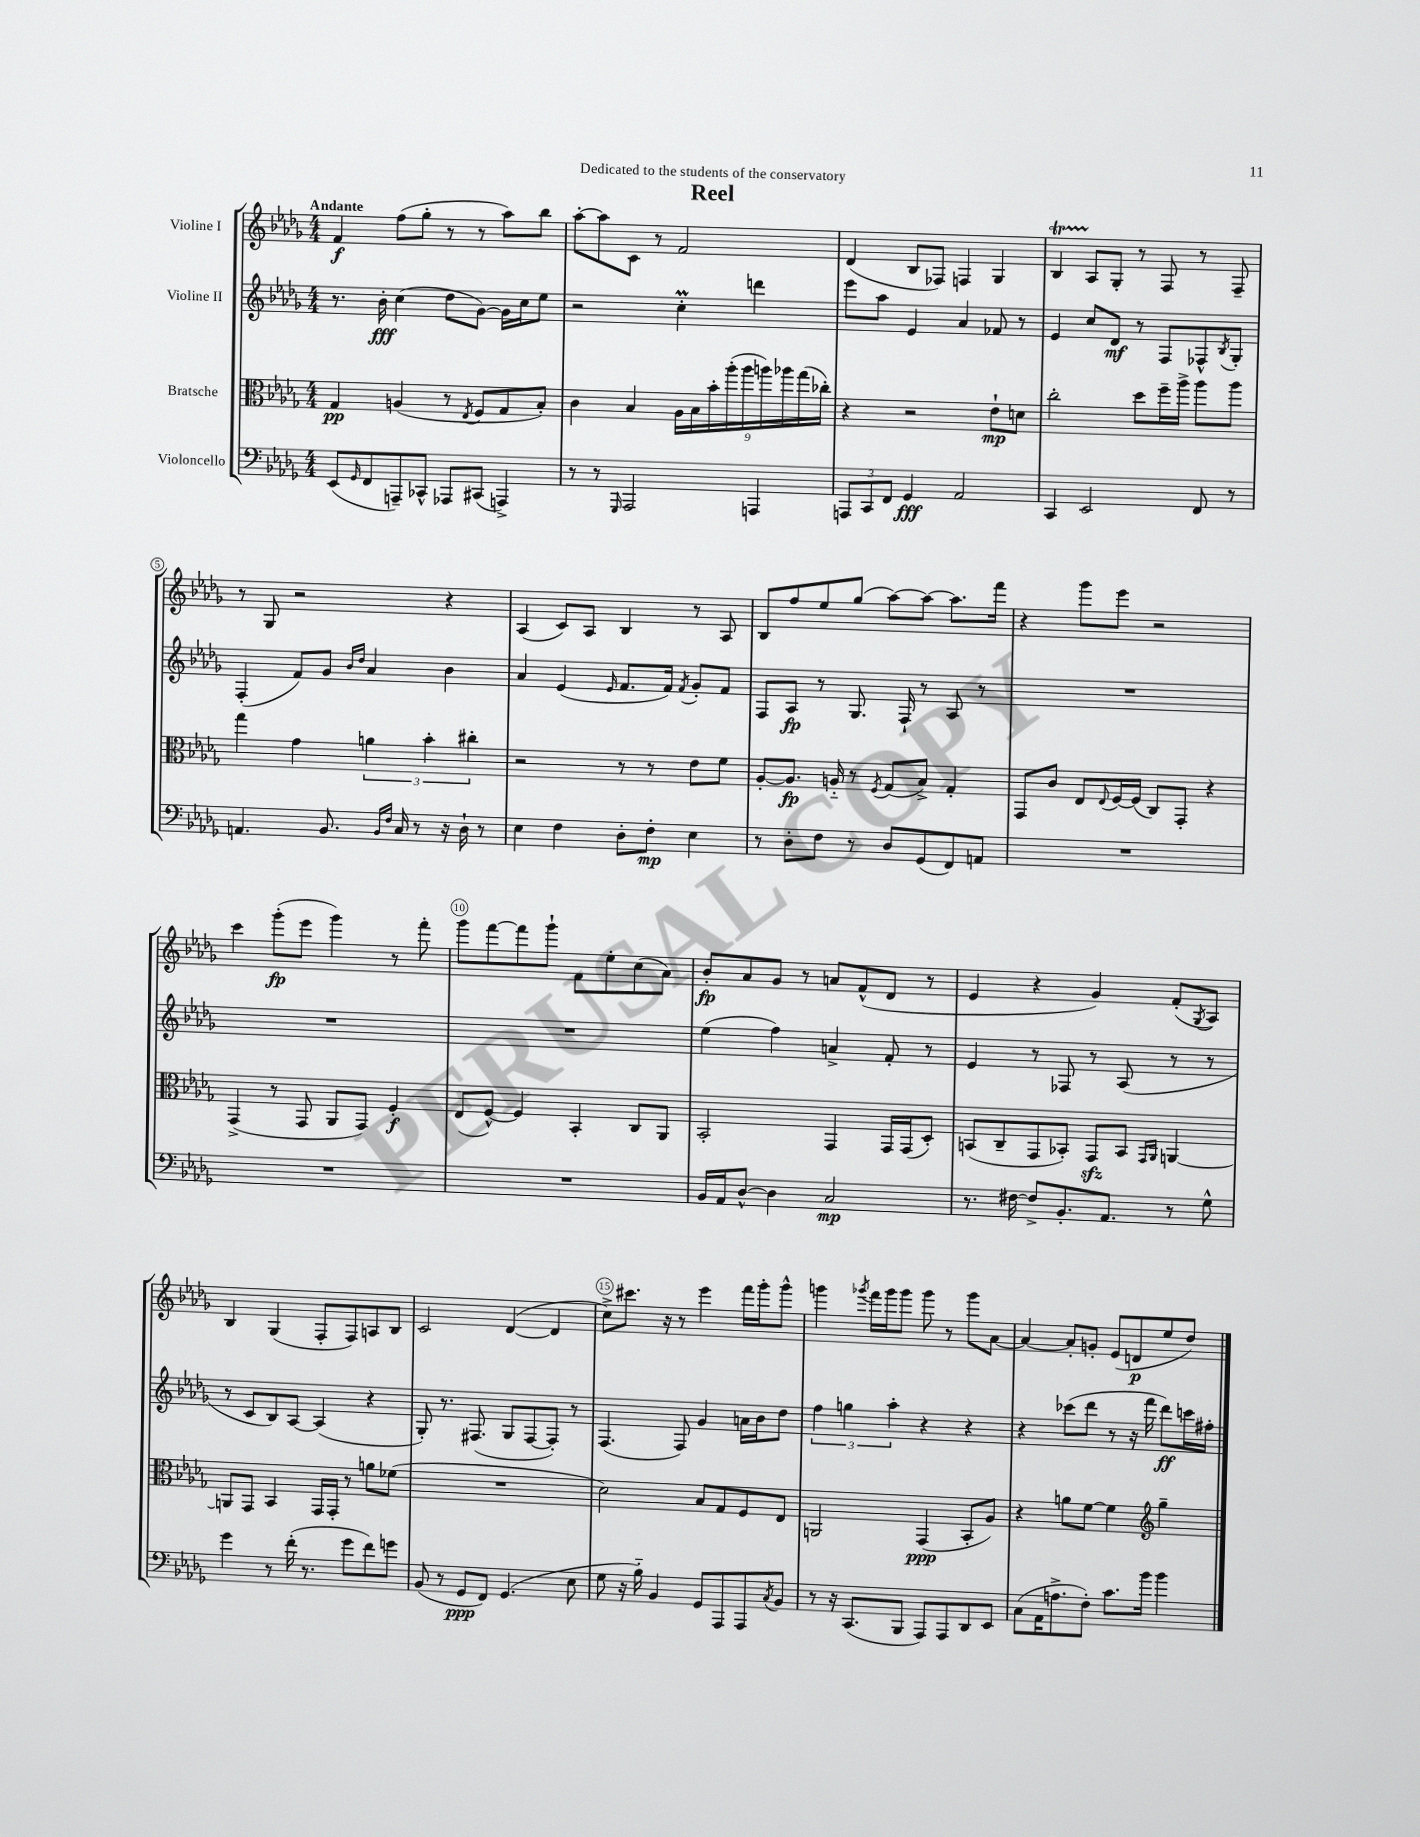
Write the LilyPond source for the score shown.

\header { title = "Reel" dedication = "Dedicated to the students of the conservatory" }
<<
\new StaffGroup <<
\new Staff = "s0" \with { instrumentName = "Violine I" } {
    \clef treble \key des \major \numericTimeSignature \time 4/4 \tempo "Andante"
    f'4\f f''8( ges''8-. r8 r8 aes''8) bes''8 |
    aes''8~-. aes''8 c'8 r8 f'2 |
    des'4( bes8 fes8) f4 ges4 |
    bes4\startTrillSpan aes8\stopTrillSpan ges8-. r8 f8 r8 f8-- |
    r8 ges8 r2 r4 |
    aes4( c'8) aes8 bes4 r8 aes8 |
    bes8 f''8 ees''8 ges''8( aes''8~) aes''8~ aes''8. f'''16 |
    r4 ges'''8 ees'''8 r2 |
    c'''4 ges'''8-.\fp( ees'''8 ges'''4) r8 f'''8-. |
    ges'''8 f'''8~ f'''8 ges'''8-! f'8 ees''8-. c''8( aes'8) |
    bes'8-.\fp aes'8 ges'8 r8 a'8 f'8-^( des'8 r8 |
    ees'4 r4 ges'4) f'8-.( \acciaccatura { ges8 } aes8) |
    bes4 ges4( f8-. f8) a8 bes8 |
    c'2 des'4~( des'4 |
    c''8->) cis'''8. r16 r8 ees'''4 f'''16 ges'''16-. ges'''8-^ |
    g'''4 \acciaccatura { ges'''8 } f'''16 ges'''16 ges'''8 ges'''8 r8 ges'''8 aes'8~ |
    aes'4~ aes'8-. g'8-. ees'8( d'8\p ees''8 des''8) \bar "|." |
}
\new Staff = "s1" \with { instrumentName = "Violine II" } {
    \clef treble \key des \major \numericTimeSignature \time 4/4
    r8. bes'16-.\fff c''4( des''8 ges'8~) ges'16 c''16 ees''8 |
    r2 c''4-.\prall d'''4 |
    ees'''8 aes''8 ees'4 aes'4 fes'8 r8 |
    ees'4 c''8 des'8\mf r8 f8 fes8-^ \acciaccatura { bes8 } ges8-. |
    f4-.( f'8) ges'8 \grace { bes'16 des''16 } aes'4 bes'4 |
    aes'4 ees'4( \grace { ees'16 } f'8. f'16) \acciaccatura { f'8 } ges'8-. f'8 |
    f8 aes8\fp r8 ges8. f16-! r8 aes8 r8 |
    R1 |
    R1 |
    R1 |
    ees''4( f''4) a'4-> f'8-. r8 |
    ees'4 r8 fes8 r8 aes8( r8 r8 |
    r8 c'8 bes8) aes8~ aes4( r4 |
    ges8-.) r8. fis8.( ges8 fis8~ fis8-.) r8 |
    f4.( f8) ges'4 a'16 bes'16 des''8 |
    \tuplet 3/2 { f''4 g''4 aes''4-. } r4 r4 |
    r4 ces'''8( des'''8 r8 r16 f'''16 des'''8\ff) c'''16 fis''16-. \bar "|." |
}
\new Staff = "s2" \with { instrumentName = "Bratsche" } {
    \clef alto \key des \major \numericTimeSignature \time 4/4
    ges4\pp a4( r8 \acciaccatura { ees8 } f8 ges8 bes8-.) |
    c'4 bes4 \tuplet 9/8 { aes16 bes16 bes'16-. aes''16-.( aes''16 a''16) aes''16 ges''16( ces''16-.) } |
    r4 r2 ees'8-!\mp d'8 |
    c''2-. des''8 f''16-- aes''16-> aes''8 aes''8 |
    ges''4 ges'4 \tuplet 3/2 { a'4 bes'4-. cis''4-. } |
    r2 r8 r8 ees'8 f'8 |
    aes8~-. aes8.\fp a16-_ r8 \acciaccatura { f8 } ges8( bes8->) ges4-. |
    ges,8 c'8 ees8 \appoggiatura { ees8 } f16~ f16( c8) ges,8-. r4 |
    ges,4->( r8 ges,8 aes,8 ges,8) f4-.\f |
    ees8( f8~-^) f4 bes,4-. c8 aes,8 |
    bes,2-. ges,4 ges,16 ges,16( des8-.) |
    b,8( c8-- ges,8 bes,8-.) ges,8\sfz bes,8 \grace { ges,16 aes,16 } a,4~ |
    a,8 ges,8 bes,4 ges,16 ges,16-. r8 a'8 fes'8( |
    R1 |
    des'2) bes8 ges8 f8 ees8 |
    a,2 ges,4\ppp( bes,8-. aes8) |
    r4 a'8 f'8~ f'4 \clef treble ges''4-- \bar "|." |
}
\new Staff = "s3" \with { instrumentName = "Violoncello" } {
    \clef bass \key des \major \numericTimeSignature \time 4/4
    ees,8( \grace { ges,16 } f,8 a,,8--) ces,8-^ aes,,8 cis,8( a,,4->) |
    r8 r8 \grace { ges,,16 } aes,,2 a,,4 |
    \tuplet 3/2 { a,,8 c,8 f,8 } ges,4\fff aes,2 |
    c,4 ees,2 f,8 r8 |
    a,4. bes,8. \grace { bes,16 f16 } c16 r8 r16 des16-! r8 |
    ees4 f4 des8-. f8-.\mp ees4 |
    r8 des8-. f8 r8 des8 ges,8( f,8) a,8 |
    R1 |
    R1 |
    R1 |
    bes,16 aes,16 des8~-^ des4 c2\mp |
    r8. fis16~ fis8-> bes,8.-. aes,8. r8 ges8-^ |
    ges'4 r8 f'16-.( r8. ges'8 f'8) g'8 |
    bes,8( r8 ges,8\ppp f,8) ges,4.( ees8 |
    ges8 r16 bes16-_) bes,4 ges,8 aes,,8 aes,,8 \acciaccatura { c8 } bes,8 |
    r8 r16 c,8.( bes,,8 aes,,8) aes,,8 des,8 ees,8 |
    c8( aes,16 a8.-> f8-.) c'8. bes'16 bes'4 \bar "|." |
}
>>
>>
\layout { \context { \Score \override BarNumber.break-visibility = ##(#f #t #t) barNumberVisibility = #(every-nth-bar-number-visible 5) \override BarNumber.stencil = #(make-stencil-circler 0.1 0.3 ly:text-interface::print) } }
